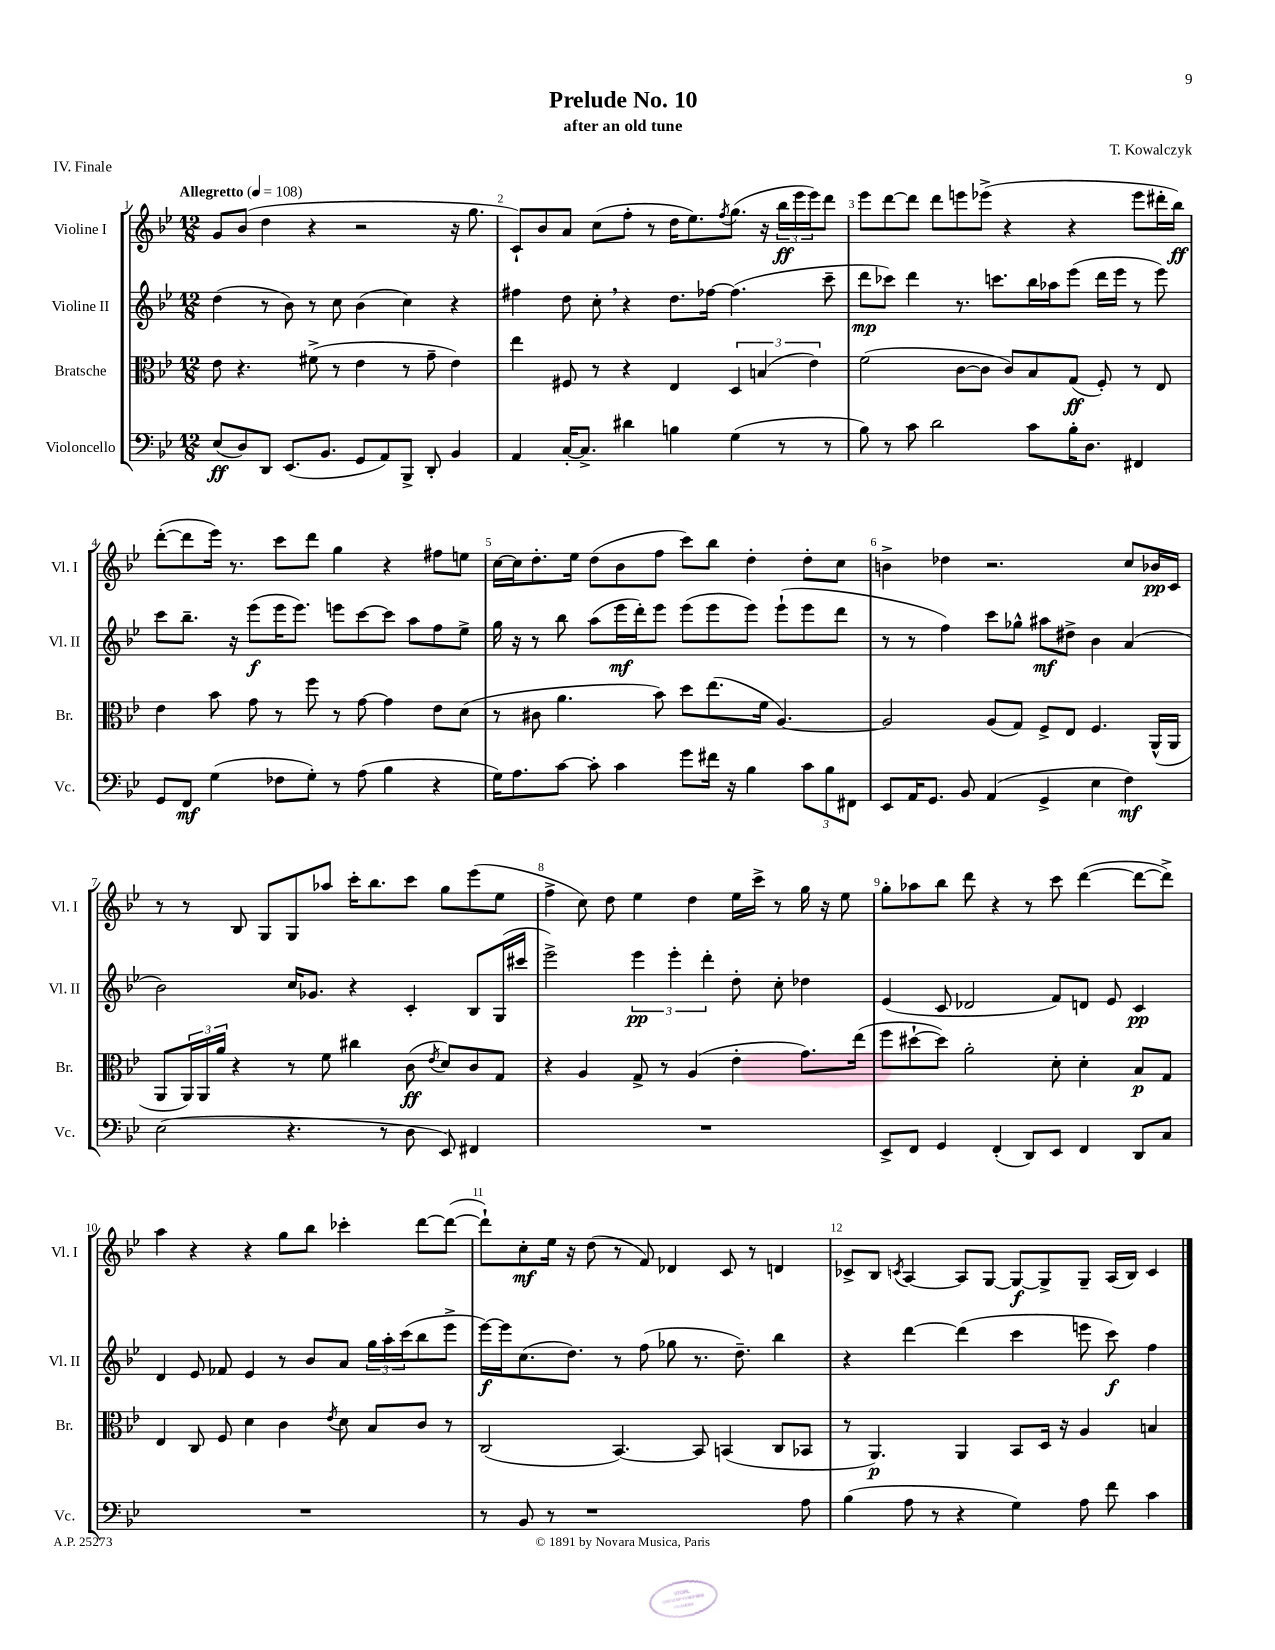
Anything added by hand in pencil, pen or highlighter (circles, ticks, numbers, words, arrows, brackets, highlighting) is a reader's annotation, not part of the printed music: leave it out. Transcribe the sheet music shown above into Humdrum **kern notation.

**kern	**dynam	**kern	**dynam	**kern	**dynam	**kern	**dynam
*part4	*part4	*part3	*part3	*part2	*part2	*part1	*part1
*staff4	*staff4	*staff3	*staff3	*staff2	*staff2	*staff1	*staff1
*I"Violoncello	*	*I"Bratsche	*	*I"Violine II	*	*I"Violine I	*
*I'Vc.	*	*I'Br.	*	*I'Vl. II	*	*I'Vl. I	*
*clefF4	*	*clefC3	*	*clefG2	*	*clefG2	*
*k[b-e-]	*	*k[b-e-]	*	*k[b-e-]	*	*k[b-e-]	*
*M12/8	*	*M12/8	*	*M12/8	*	*M12/8	*
*MM108	*	*MM108	*	*MM108	*	*MM108	*
=1	=1	=1	=1	=1	=1	=1	=1
!	!	!	!	!	!	!LO:TX:a:B:t=Allegretto	!
(8E-/L	ff	8e-\	.	(4dd\	.	8g/L	.
8D/)	.	4.r	.	.	.	(8b-/J	.
8DD/J	.	.	.	8r	.	4dd\	.
(8.EE-/L	.	.	.	8b-\)	.	.	.
.	.	(8f#X^\	.	8r	.	4r	.
8.BB-/J	.	.	.	.	.	.	.
.	.	8r	.	8cc\	.	.	.
8GG/L	.	4e-\	.	(4b-\	.	2r	.
8AA/)	.	.	.	.	.	.	.
8BBB-^/J	.	8r	.	4cc\)	.	.	.
8DD'/	.	8g~\	.	.	.	.	.
4BB-/	.	4e-\)	.	4r	.	16r	.
.	.	.	.	.	.	8.gg\	.
=2	=2	=2	=2	=2	=2	=2	=2
4AA/	.	4ee-\	.	4ff#X\	.	8c`/L)	.
.	.	.	.	.	.	8b-/	.
[16C'/KL	.	8F#X/	.	8dd\	.	8a/J	.
8.C^/J]	.	.	.	.	.	.	.
.	.	8r	.	8cc',\	.	(8cc\L	.
4d#X\	.	4r	.	4r	.	8ff'\J	.
.	.	.	.	.	.	8r	.
4Bn\	.	4E-/	.	8.dd\L	.	16dd\KL	.
.	.	.	.	.	.	8.ee-\)	.
.	.	.	.	[16ff-X\Jk	.	.	.
.	.	.	.	.	.	8qff/	.
(4G\	.	6D/	.	(4.ff-\]	.	(8.gg\J	.
.	.	(6Bn/	.	.	.	.	.
.	.	.	.	.	.	16r	.
8r	.	.	.	.	.	24bb-\LL	ff
.	.	.	.	.	.	24eee-\	.
.	.	6e-\)	.	.	.	24eee-\J)	.
8r	.	.	.	8ccc~\	.	8ddd\J	.
=3	=3	=3	=3	=3	=3	=3	=3
8B-\)	.	(2f\	.	8ddd\L	mp	8eee-\L	.
8r	.	.	.	8ccc-X\J)	.	[8ddd\	.
8c\	.	.	.	4ddd\	.	8ddd\J]	.
2d\	.	.	.	.	.	8ddd\L	.
.	.	[8c\L	.	8.r	.	8eeen\	.
.	.	8c\J]	.	.	.	(8eee-X^\J	.
.	.	.	.	8.cccn\L	.	.	.
.	.	8c/L)	.	.	.	4r	.
8c\L	.	8B-/	.	16bb-\L	.	.	.
.	.	.	.	16aa-X\J	.	.	.
16B-'\K	.	(8G/J	ff	(8eee-\J	.	4r	.
8.D\J	.	.	.	.	.	.	.
.	.	8F'/)	.	16ddd\LL	.	.	.
.	.	.	.	16eee-\JJ	.	.	.
4FF#X/	.	8r	.	8r	.	8eee-\L	.
.	.	8E-/	.	8eee-\)	.	16ddd#X'\L	.
.	.	.	.	.	.	16bb-\JJ)	ff
!!LO:LB:g=z
=4	=4	=4	=4	=4	=4	=4	=4
8GG/L	.	4e-\	.	8ccc\L	.	([8ddd'\L	.
8FF/J	mf	.	.	8.bb-~\J	.	8ddd\]	.
(4G\	.	8b-\	.	.	.	16eee-\Jk)	.
.	.	.	.	16r	.	8.r	.
.	.	8g\	.	(8eee-\L	f	.	.
8F-X\L	.	8r	.	16eee-\K	.	8ccc\L	.
.	.	.	.	8.eee-\J)	.	.	.
8G'\J)	.	8ff\	.	.	.	8ddd\J	.
8r	.	8r	.	8eeen\L	.	4gg\	.
(8A\	.	[8g\	.	[8ccc\	.	.	.
4B-\	.	4g\]	.	8ccc\J]	.	4r	.
.	.	.	.	8aa\L	.	.	.
4r	.	8e-\L	.	8ff\	.	8ff#X\L	.
.	.	(8d\J	.	8ee-^\J	.	8een\J	.
=5	=5	=5	=5	=5	=5	=5	=5
16G\KL)	.	8r	.	16gg\	.	[16cc\LL	.
8.A\	.	.	.	16r	.	16cc\J]	.
.	.	8c#X\	.	8r	.	8.dd'\	.
[8c\J	.	4.a\	.	8bb-\	.	.	.
.	.	.	.	.	.	16ee-\Jk	.
8c'\]	.	.	.	(8aa\L	.	(8dd\L	.
4c\	.	.	.	16eee-\L	mf	8b-\	.
.	.	.	.	16ddd'\J)	.	.	.
.	.	8b-\)	.	8eee-\J	.	8ff\J	.
8g\L	.	8dd\L	.	(8eee-\L	.	8ccc\L)	.
16f#X\Jk	.	(8.ee-\	.	8eee-\	.	8bb-\J	.
16r	.	.	.	.	.	.	.
4B-\	.	.	.	8eee-\J)	.	4dd'\	.
.	.	16f\Jk	.	.	.	.	.
.	.	[4.A/)	.	(8eee-`\L	.	.	.
12c\L	.	.	.	8eee-\	.	8dd'\L	.
12B-\	.	.	.	.	.	.	.
.	.	.	.	8ddd\J	.	8cc\J	.
12FF#X\J	.	.	.	.	.	.	.
=6	=6	=6	=6	=6	=6	=6	=6
8EE-/L	.	2A/]	.	8r	.	4bn^\	.
16AA/K	.	.	.	8r	.	.	.
8.GG/J	.	.	.	.	.	.	.
.	.	.	.	4ff\)	.	4dd-X\	.
8BB-/	.	.	.	.	.	.	.
(4AA/	.	(8A/L	.	8ccc\L	.	2.r	.
.	.	8G/J)	.	8gg-X^^\J	.	.	.
4GG^/	.	8F^/L	.	8aa#X\L	mf	.	.
.	.	8E-/J	.	8dd#X^\J	.	.	.
4E-\	.	4.F/	.	4b-\	.	.	.
4F\)	mf	.	.	(4a/	.	8cc/L	.
.	.	(16AA^^/LL	.	.	.	16b-X/L	pp
.	.	16AA/JJ	.	.	.	16c/JJ	.
!!LO:LB:g=z
=7	=7	=7	=7	=7	=7	=7	=7
(2E-\	.	8AA/L	.	2b-\)	.	8r	.
.	.	24AA/L)	.	.	.	8r	.
.	.	24AA/	.	.	.	.	.
.	.	24a/JJ	.	.	.	.	.
.	.	4r	.	.	.	8B-/	.
.	.	.	.	.	.	8G/L	.
4.r	.	8r	.	16cc/KL	.	8G/	.
.	.	.	.	8.g-X/J	.	.	.
.	.	8f\	.	.	.	8aa-X/J	.
.	.	4cc#X\	.	4r	.	16ccc'\KL	.
.	.	.	.	.	.	8.bb-\	.
8r	.	.	.	.	.	.	.
8D\	.	(8c\	ff	4c'/	.	8ccc\J	.
.	.	8qe-/	.	.	.	.	.
8EE-/)	.	8d/L)	.	.	.	8gg\L	.
4FF#X/	.	8c/	.	8B-/L	.	(8eee-\	.
.	.	8G/J	.	(16G/L	.	8ee-\J	.
.	.	.	.	16ccc#X/JJ	.	.	.
=8	=8	=8	=8	=8	=8	=8	=8
1.r	.	4r	.	2eee-^\)	.	4ff^\	.
.	.	4A/	.	.	.	8cc\)	.
.	.	.	.	.	.	8dd\	.
.	.	8G^/	.	6eee-\	pp	4ee-\	.
.	.	8r	.	.	.	.	.
.	.	.	.	6eee-'\	.	.	.
.	.	(4A/	.	.	.	4dd\	.
.	.	.	.	6ddd'\	.	.	.
.	.	4e-'\	.	8dd'\	.	16ee-\LL	.
.	.	.	.	.	.	16ccc^\JJ	.
.	.	.	.	8cc'\	.	8r	.
.	.	8.g\L)	.	4dd-X\	.	16gg\	.
.	.	.	.	.	.	16r	.
.	.	.	.	.	.	8ee-\	.
.	.	(16ee-\Jk	.	.	.	.	.
=9	=9	=9	=9	=9	=9	=9	=9
8EE-^/L	.	8ff\L	.	(4e-/	.	8gg'\L	.
8FF/J	.	[8dd#X`\	.	.	.	8aa-X\	.
4GG/	.	8dd#\J])	.	8c/	.	8bb-\J	.
.	.	2a'\	.	2d-X/	.	8ddd\	.
(4FF'/	.	.	.	.	.	4r	.
8DD/L)	.	.	.	.	.	8r	.
8EE-/J	.	8d'\	.	8f/L)	.	8ccc\	.
4FF/	.	4d'\	.	8dn/J	.	([4ddd\	.
.	.	.	.	8e-/	.	.	.
8DD/L	.	8B-/L	p	4c/	pp	8ddd\L_	.
8C/J	.	8G/J	.	.	.	8ddd^\J])	.
!!LO:LB:g=z
=10	=10	=10	=10	=10	=10	=10	=10
1.r	.	4E-/	.	4d/	.	4aa\	.
.	.	8C/	.	8e-/	.	4r	.
.	.	8F/	.	8f-X/	.	.	.
.	.	4d\	.	4e-/	.	4r	.
.	.	4c\	.	8r	.	8gg\L	.
.	.	.	.	8b-/L	.	8bb-\J	.
.	.	8qe-/	.	.	.	.	.
.	.	8d\	.	8a/J	.	4ccc-X'\	.
.	.	8B-/L	.	24gg\LL	.	.	.
.	.	.	.	24aa'\	.	.	.
.	.	.	.	(24ccc\J	.	.	.
.	.	8c/J	.	8bb-\	.	[8ddd\L	.
.	.	8r	.	8eee-^\J	.	(8ddd\J_	.
=11	=11	=11	=11	=11	=11	=11	=11
8r	.	(2C/	.	[16eee-\LL)	f	8ddd`\L])	.
.	.	.	.	16eee-\J]	.	.	.
8BB-/	.	.	.	(8.cc\	.	8cc'\	mf
8r	.	.	.	.	.	16ee-\Jk	.
.	.	.	.	8.dd\J)	.	16r	.
1r	.	.	.	.	.	(8dd\	.
.	.	[4.BB-/)	.	8r	.	8r	.
.	.	.	.	(8ff\	.	8f/)	.
.	.	.	.	8gg-X\	.	4d-X/	.
.	.	8BB-/]	.	8.r	.	.	.
.	.	(4BBn/	.	.	.	8c/	.
.	.	.	.	8.dd~\)	.	.	.
.	.	.	.	.	.	8r	.
.	.	8C/L	.	4bb-\	.	4dn/	.
8A\	.	8BB-X/J	.	.	.	.	.
=12	=12	=12	=12	=12	=12	=12	=12
(4B-\	.	8r	.	4r	.	8c-X^/L	.
.	.	4.AA/)	p	.	.	8B-/J	.
.	.	.	.	.	.	8qcn/	.
8A\	.	.	.	[4ddd\	.	[4A/	.
8r	.	.	.	.	.	.	.
4r	.	4AA/	.	(4ddd\]	.	8A/L]	.
.	.	.	.	.	.	[8G/J	.
4G\)	.	8BB-/L	.	4ccc\	.	8G/L_	f
.	.	16D/Jk	.	.	.	8G^/]	.
.	.	16r	.	.	.	.	.
8A\	.	4A/	.	8eeen\	.	8G~/J	.
8f\	.	.	.	8ccc\)	f	(16A/LL	.
.	.	.	.	.	.	16B-/JJ)	.
4c\	.	4Bn/	.	4ff\	.	4c/	.
==	==	==	==	==	==	==	==
*-	*-	*-	*-	*-	*-	*-	*-
